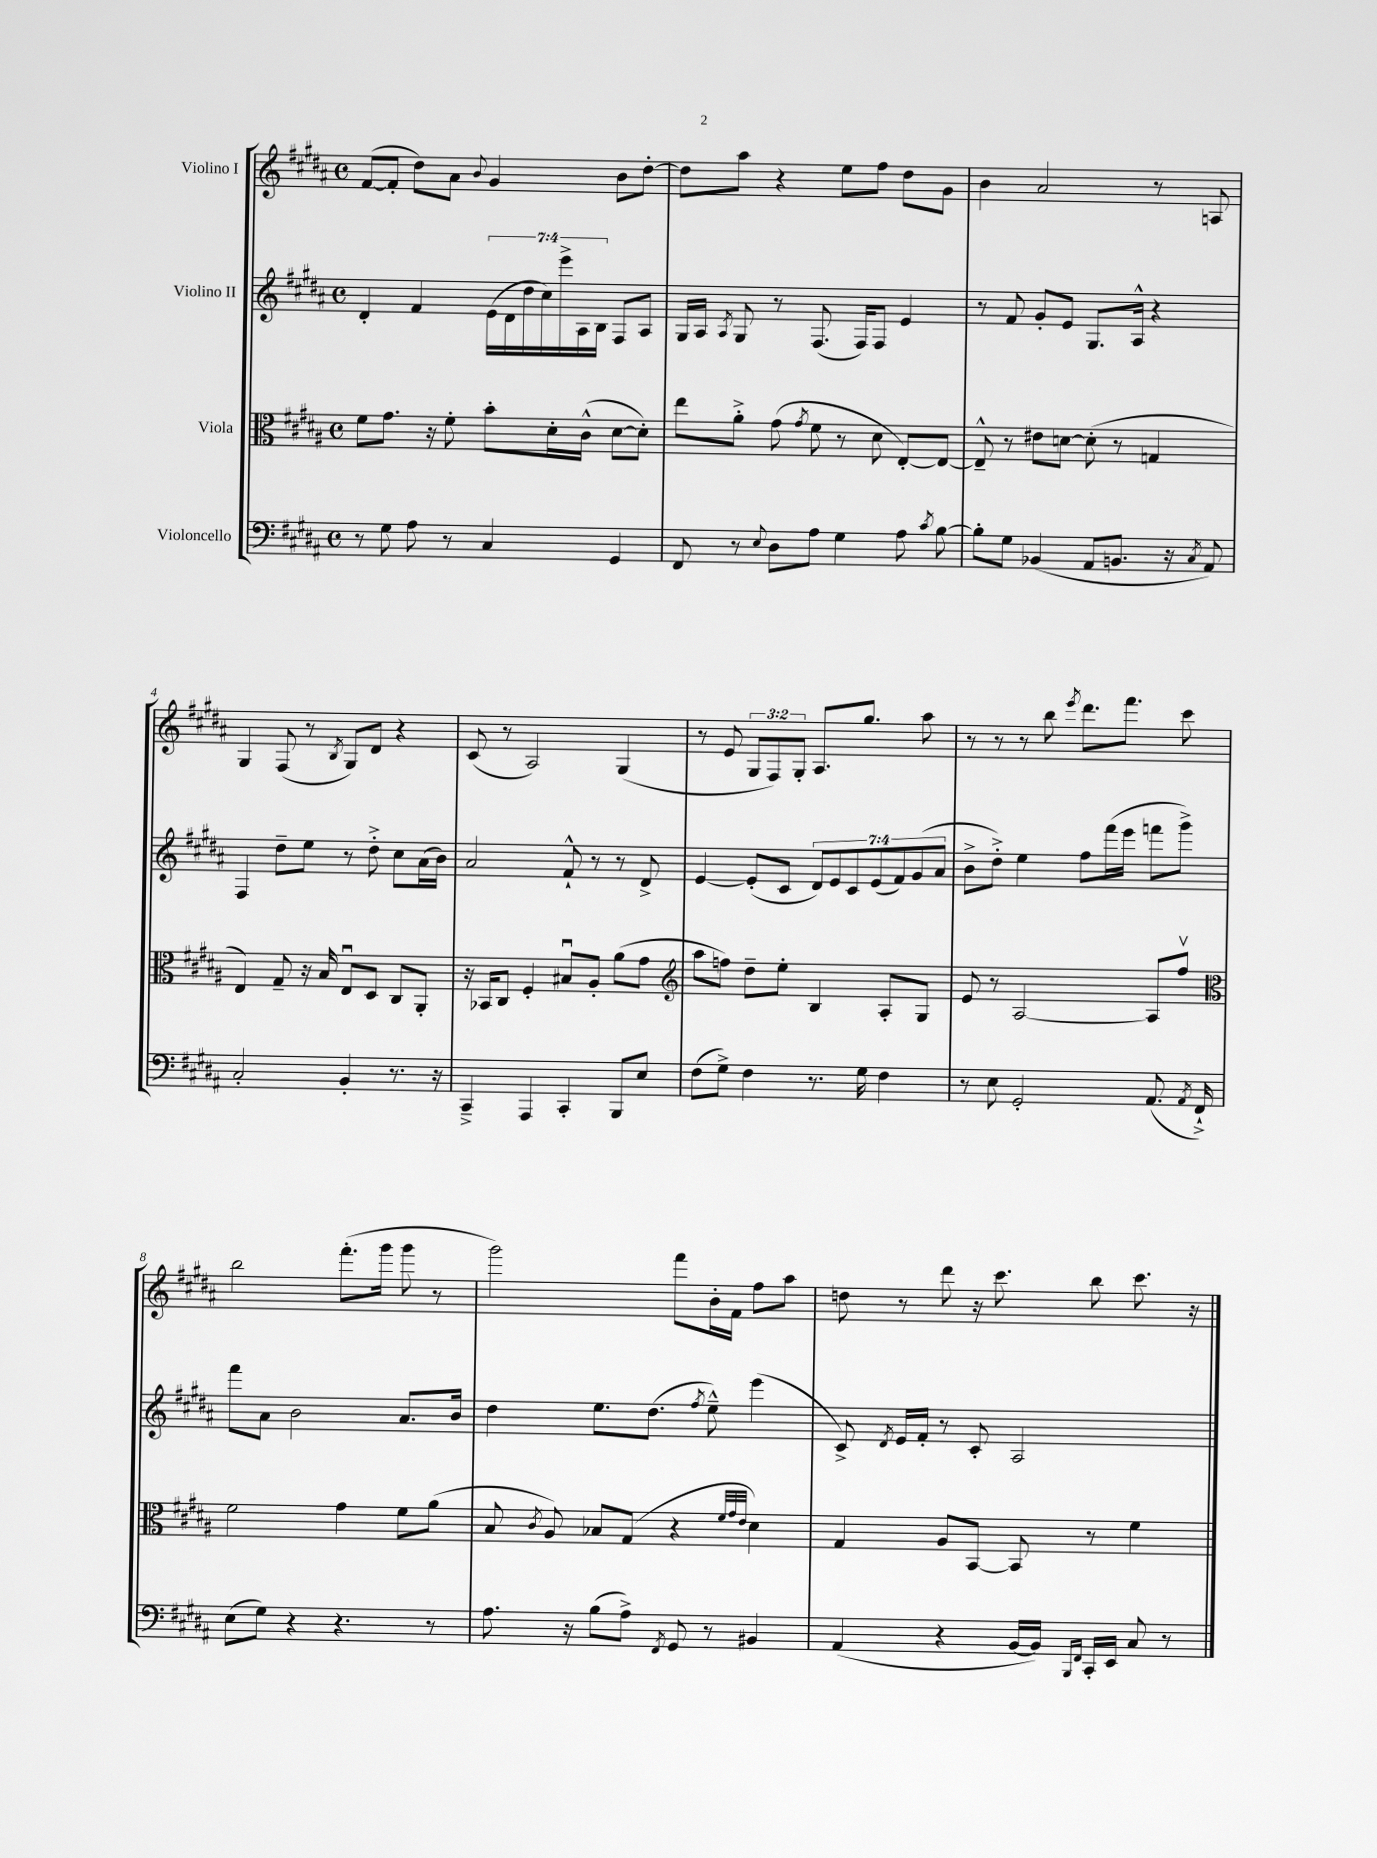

**kern	**kern	**kern	**kern
*staff4	*staff3	*staff2	*staff1
*clefF4	*clefC3	*clefG2	*clefG2
*k[f#c#g#d#a#]	*k[f#c#g#d#a#]	*k[f#c#g#d#a#]	*k[f#c#g#d#a#]
*M4/4	*M4/4	*M4/4	*M4/4
*met(c)	*met(c)	*met(c)	*met(c)
8r	8f#	4d#'	([8f#
8G#	8.g#	.	8f#']
8A#	.	4f#	8dd#)
.	16r	.	.
8r	8f#'	.	8a#
.	.	.	8qqb
4C#	8b'	(28e	4g#
.	.	28d#	.
.	.	28dd#	.
.	.	28cc#)	.
.	16d#'	.	.
.	.	28eee^	.
.	.	28A#	.
.	(16c#^^	.	.
.	.	28B	.
4GG#	[8d#	8F#	8b
.	8d#'])	8A#	[8dd#'
=	=	=	=
8FF#	8ee	16G#	8dd#]
.	.	16A#	.
.	.	8qA#	.
8r	8a#'^	8G#	8aa#
8qqE	.	.	.
8D#	(8g#	8r	4r
.	8qg#	.	.
8A#	8f#	(8.F#	.
4G#	8r	.	8ee
.	.	16F#)	.
.	8d#	8F#	8ff#
8A#	[8E')	4e	8dd#
8qc#	.	.	.
[8B	8E_	.	8g#
=	=	=	=
8B']	8E~^^]	8r	4b
8G#	8r	8f#	.
(4BB-	8e#	8g#'	2a#
.	[8d	8e	.
8AA#	(8d']	8.G#	.
8.BB	8r	.	.
.	.	16A#^^	.
.	4G	4r	8r
16r	.	.	.
8qC#	.	.	.
8AA#)	.	.	8A
=	=	=	=
2C#'	4E)	4F#	4G#
.	8G#~	8dd#~	(8F#
.	16r	8ee	8r
.	16B	.	.
.	.	.	8qB
4BB'	8Eu	8r	8G#)
.	8D#	8dd#'^	8d#
8.r	8C#	8cc#	4r
.	8AA#'	(16a#	.
16r	.	16b)	.
=	=	=	=
4CC#~^	16r	2a#	(8c#
.	16BB-	.	.
.	8C#	.	8r
4AAA#	4F#'	.	2A#)
4CC#'	8B#u	8f#`^^	.
.	8A#'	8r	.
8BBB	(8a#	8r	(4G#
8E	8g#	8d#^	.
=	=	=	=
*	*clefG2	*	*
(8F#	8aa#	[4e	8r
8G#^)	8ff)	.	8e
4F#	8dd#~	(8e']	12G#
.	.	.	12F#)
.	8ee'	8c#	.
.	.	.	12G#'
8.r	4B	14d#)	8.A#
.	.	14e	.
.	.	14c#	.
16G#	.	.	8.gg#
.	.	(14e	.
4F#	8A#'	.	.
.	.	14f#)	.
.	.	(14g#	.
.	8G#	.	8aa#
.	.	14a#	.
=	=	=	=
8r	8e	8b^	8r
8E	8r	8dd#'^)	8r
2GG#'	[2A#	4ee	8r
.	.	.	8bb
.	.	.	8qeee
.	.	8ff#	8.ddd#
.	.	(16fff#	.
.	.	16eee	8.fff#
(8.AA#	8A#]	8fff	.
.	8ff#v	8ggg#^)	8ccc#
8qAA#	.	.	.
16FF#`^)	.	.	.
=	=	=	=
*	*clefC3	*	*
(8E	2f#	8fff#	2bb
8G#)	.	8a#	.
4r	.	2b	.
4.r	4g#	.	(8.fff#'
.	.	.	16ggg#
.	8f#	8.a#	8ggg#
8r	(8a#	.	8r
.	.	16b	.
=	=	=	=
8.A#	8B	4dd#	2ggg#)
.	8qc#	.	.
.	8A#)	.	.
16r	.	.	.
(8B	8B-	8.ee	.
8A#^)	(8G#	.	.
.	.	(8.dd#	.
8qFF#	.	.	.
8GG#	4r	.	8fff#
.	.	8qff#	.
8r	.	8ee~^^)	16b'
.	.	.	16f#
.	32qqf#	.	.
.	32qqg#	.	.
.	32qqe	.	.
4BB#	4d#)	(4eee	8ff#
.	.	.	8aa#
=	=	=	=
(4AA#	4G#	8c#^)	8dd
.	.	8qd#	.
.	.	16e	8r
.	.	16f#'	.
4r	8A#	8r	8ddd#
.	[8BB	8c#'	16r
.	.	.	8.ccc#
[16BB	8BB]	2A#	.
16BB])	.	.	.
16qqBBB	.	.	.
16qqFF#	.	.	.
16CC#'	8r	.	8bb
16EE	.	.	.
8C#	4f#	.	8.ccc#
8r	.	.	.
.	.	.	16r
==	==	==	==
*-	*-	*-	*-
